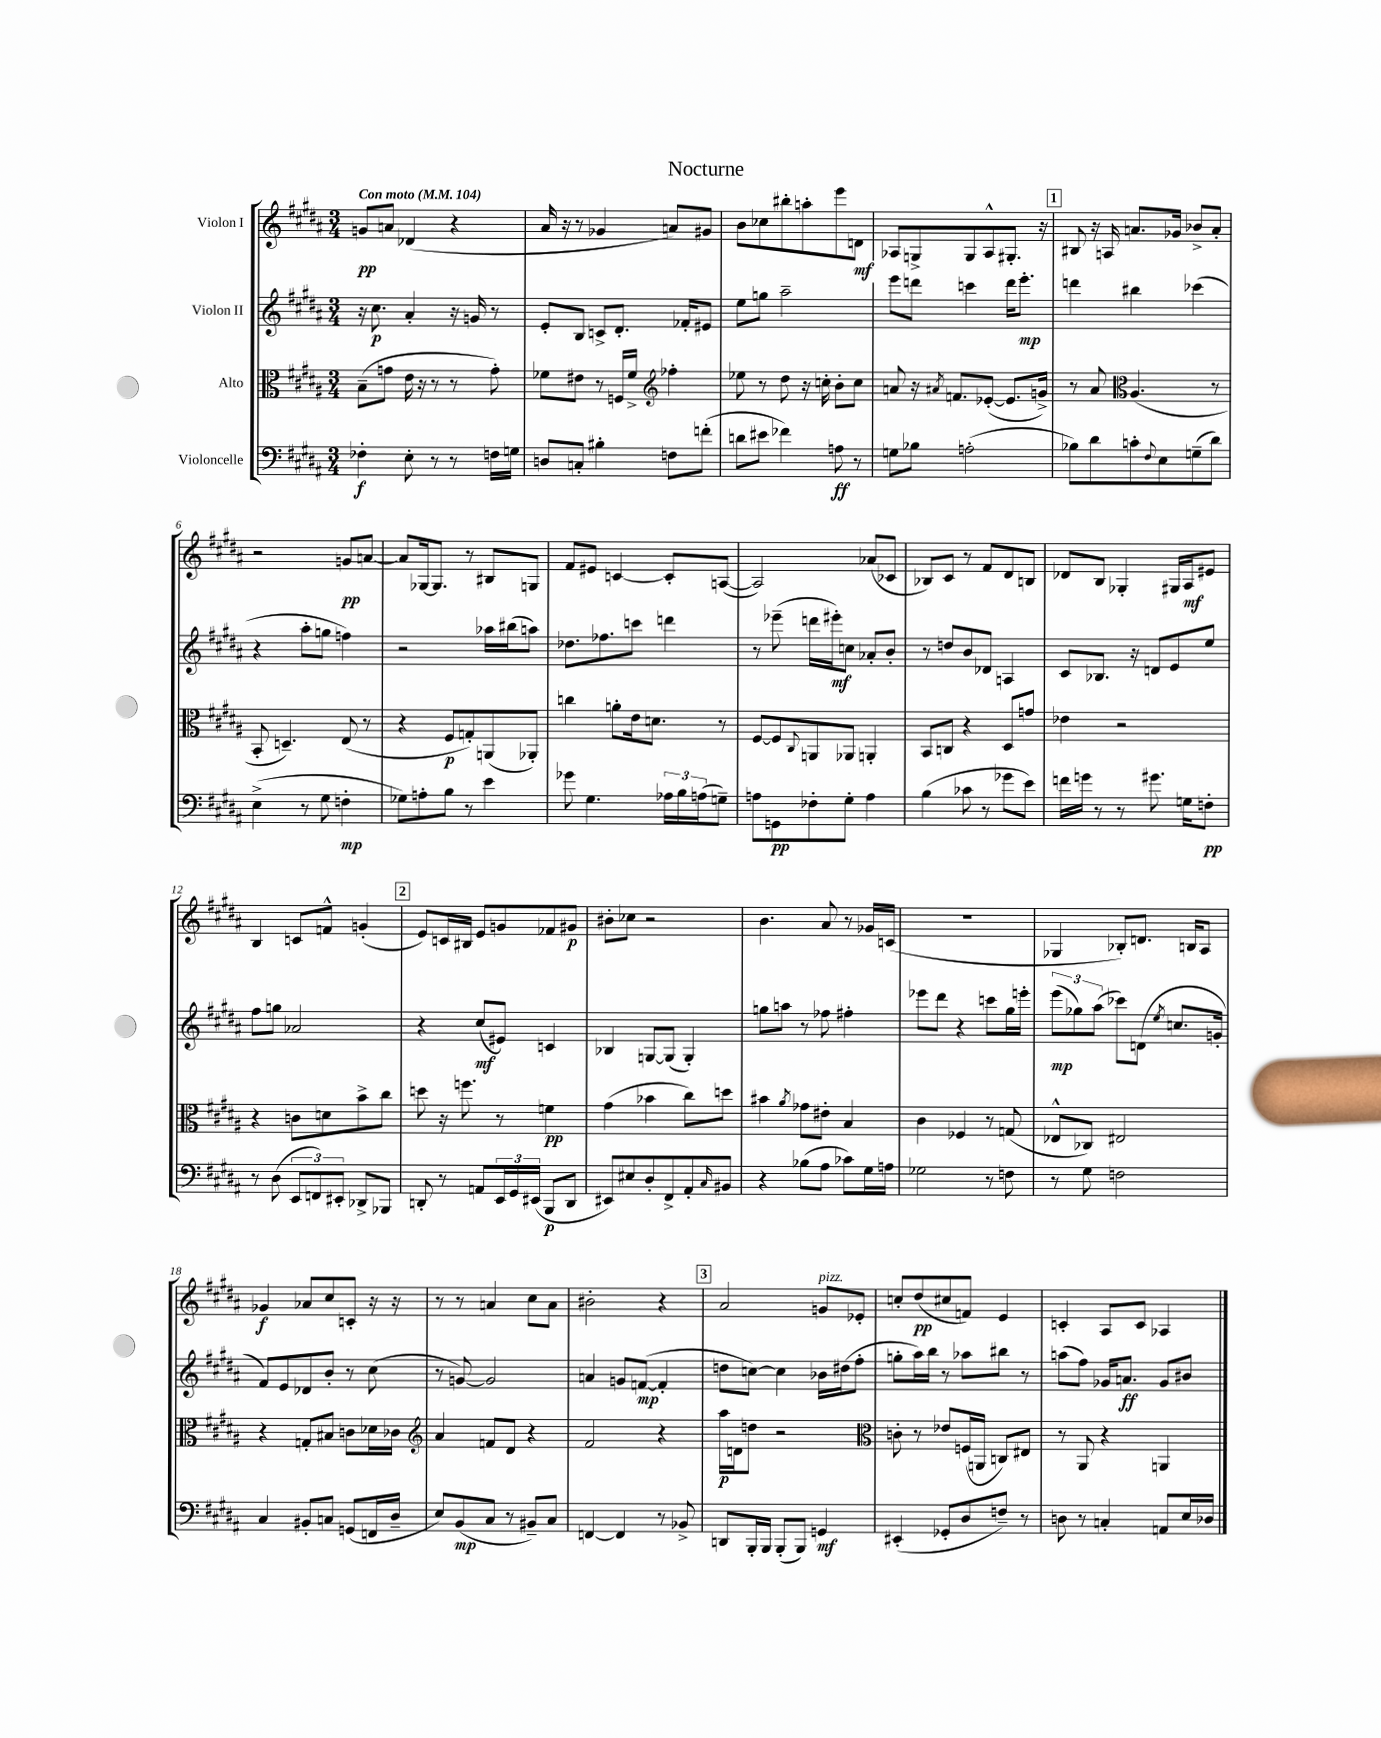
\header { title = "Nocturne" }
<<
\new StaffGroup <<
\new Staff = "s0" \with { instrumentName = "Violon I" } {
    \clef treble \key b \major \numericTimeSignature \time 3/4 \tempo "Con moto" 4 = 104
    g'8\pp a'8 des'4( r4 |
    ais'16 r16 r8 ges'4 a'8) gis'8 |
    b'8 ces''8 bis''8-. a''8-. e'''8 d'8\mf |
    aes8 g8-> g8 aes8-^ gis8.-. r16 |
    \mark \markup { \box "1" } bis8 r16 a16 a'8. ges'16 bes'8-> a'8-. |
    r2 g'8\pp a'8~ |
    a'8 ges16~ ges8. r8 bis8 g8 |
    fis'8 eis'8 c'4~ c'8-. a8~( |
    a2) aes'8( ces'8 |
    bes8) cis'8 r8 fis'8 dis'8 b8 |
    des'8 b8 ges4-. gis16 ais16\mf eis'8 |
    b4 c'8 f'8-^ g'4-.( |
    \mark \markup { \box "2" } e'8) c'16 bis16 e'8 g'8 fes'8 gis'8\p |
    bis'8-. ces''8 r2 |
    b'4. ais'8 r8 ges'16 c'16( |
    R2. |
    ges4 bes8-.) d'8. b16 ais8 |
    ges'4\f aes'8 cis''8 c'8-. r16 r16 |
    r8 r8 a'4 cis''8 a'8 |
    bis'2-. r4 |
    \mark \markup { \box "3" } ais'2 g'8^\markup { \italic "pizz." } ees'8-. |
    c''8-. dis''8\pp( cis''8 f'8) e'4 |
    c'4-. ais8 c'8 aes4 \bar "|." |
}
\new Staff = "s1" \with { instrumentName = "Violon II" } {
    \clef treble \key b \major \numericTimeSignature \time 3/4
    r16 cis''8.\p ais'4-. r16 g'16 r8 |
    e'8-. b8 c'8-> dis'8.-. fes'16-. eis'8 |
    e''8 g''8 ais''2-- |
    e'''8 d'''8 c'''4 d'''16 e'''8.-.\mp |
    \mark \markup { \box "1" } d'''4 bis''4 ces'''4( |
    r4 ais''8-. g''8 f''4) |
    r2 aes''16 bis''16( a''8) |
    des''8. fes''8. c'''8 d'''4 |
    r8 ees'''8--( d'''16 eis'''16-.\mf) c''8 aes'8-. b'8-. |
    r8 d''8 b'8 des'8 a4 |
    cis'8 bes8. r16 d'8 e'8 e''8 |
    fis''8 g''8 aes'2 |
    \mark \markup { \box "2" } r4 cis''8\mf( eis'8) c'4 |
    bes4 g8~ g8( g4-.) |
    g''8 a''8 r8 fes''8 fis''4-. |
    ees'''8 dis'''8 r4 c'''8 gis''16 e'''16-. |
    \tuplet 3/2 { e'''8\mp( ges''8) ais''8( } ces'''8) d'8( \acciaccatura { e''8 } c''8. g'16-. |
    fis'8) e'8 des'8 b'8-. r8 cis''8( |
    r8 g'8~) g'2 |
    a'4 g'8 f'8~\mp( f'4-. |
    \mark \markup { \box "3" } d''8 c''8~) c''4 bes'16 dis''16( fis''8-. |
    g''8-. ais''16) b''16 r8 aes''8 bis''8 r8 |
    a''8( fis''8) ges'16 a'8.\ff ges'8 bis'8 \bar "|." |
}
\new Staff = "s2" \with { instrumentName = "Alto" } {
    \clef alto \key b \major \numericTimeSignature \time 3/4
    b8--( g'8 e'16 r16 r8 r8 g'8-.) |
    fes'8 eis'8 r8 f16 fes'16-> \clef treble fes''4-. |
    ees''8 r8 dis''8 r16 c''16-. b'8-. c''8 |
    a'8 r16 \acciaccatura { ais'8 } f'8. ees'8~-.( ees'8. g'16->) |
    \mark \markup { \box "1" } r8 ais'8 \clef alto ais4.( r8 |
    b,8-. d4.--) e8( r8 |
    r4 fis8\p g8-.) a,8( aes,8-.) |
    c''4 a'8-. e'16 d'8. r8 |
    fis8~ fis8 \appoggiatura { cis8 } a,8 aes,8 a,4-. |
    b,8 c8 r4 dis8 g'8 |
    ees'4 r2 |
    r4 c'8 d'8 b'8-> cis''8 |
    \mark \markup { \box "2" } d''8 r16 f''8. r8 f'4\pp |
    gis'4( bes'4 cis''8) d''8 |
    bis'4 \acciaccatura { ais'8 } ges'8 eis'8-. b4 |
    cis'4 fes4 r8 g8( |
    ees8-^ ces8) eis2 |
    r4 g8-. bis8 c'8 des'16 ces'16 |
    \clef treble ais'4 f'8 dis'8 r4 |
    fis'2 r4 |
    \mark \markup { \box "3" } ais''16\p d'16 d''8 r2 |
    \clef alto c'8-. r8 ees'8 f16( a,16 c8) eis8 |
    r8 ais,8 r4 a,4 \bar "|." |
}
\new Staff = "s3" \with { instrumentName = "Violoncelle" } {
    \clef bass \key b \major \numericTimeSignature \time 3/4
    fes4-.\f e8-. r8 r8 f16 g16 |
    d8 c8-. bis4-. f8 f'8-.( |
    d'8 eis'8 fes'4) a8\ff r8 |
    g8 bes8 a2-.( |
    \mark \markup { \box "1" } bes8) dis'8 c'8-. \appoggiatura { fis8 } e8 g8--( dis'8) |
    e4->( r8 gis8 f4-.\mp |
    ges8) a8-. b8 r8 e'4 |
    ges'8 gis4. \tuplet 3/2 { aes16 b16 a16( } g8--) |
    a8 g,8\pp fes8-. gis8-. a4 |
    b4( ces'8 r8 ges'8 e'8) |
    f'16 g'16 r8 r8 gis'8. g16 f8-.\pp |
    r8 dis8( \tuplet 3/2 { e,8 f,8) eis,8-. } des,8-> bes,,8 |
    \mark \markup { \box "2" } d,8-. r8 a,8 \tuplet 3/2 { e,16 gis,16 eis,16( } b,,8\p d,8 |
    eis,8) eis8 dis8-. fis,8-> ais,8-. \grace { cis16 } bis,8 |
    r4 bes8( ais8 ces'8) gis16 a16 |
    ges2 r8 f8 |
    r8 gis8 f2 |
    cis4 bis,8-. c8 g,8( f,16 dis16-- |
    e8) b,8\mp( cis8 r8 bis,8--) cis8 |
    f,4~ f,4 r8 bes,8-> |
    \mark \markup { \box "3" } d,8 b,,16-. b,,16 b,,8-.( b,,8) g,4\mf |
    eis,4-.( ges,8-. dis8 f8--) r8 |
    d8 r8 c4-. a,8 e16 des16 \bar "|." |
}
>>
>>
